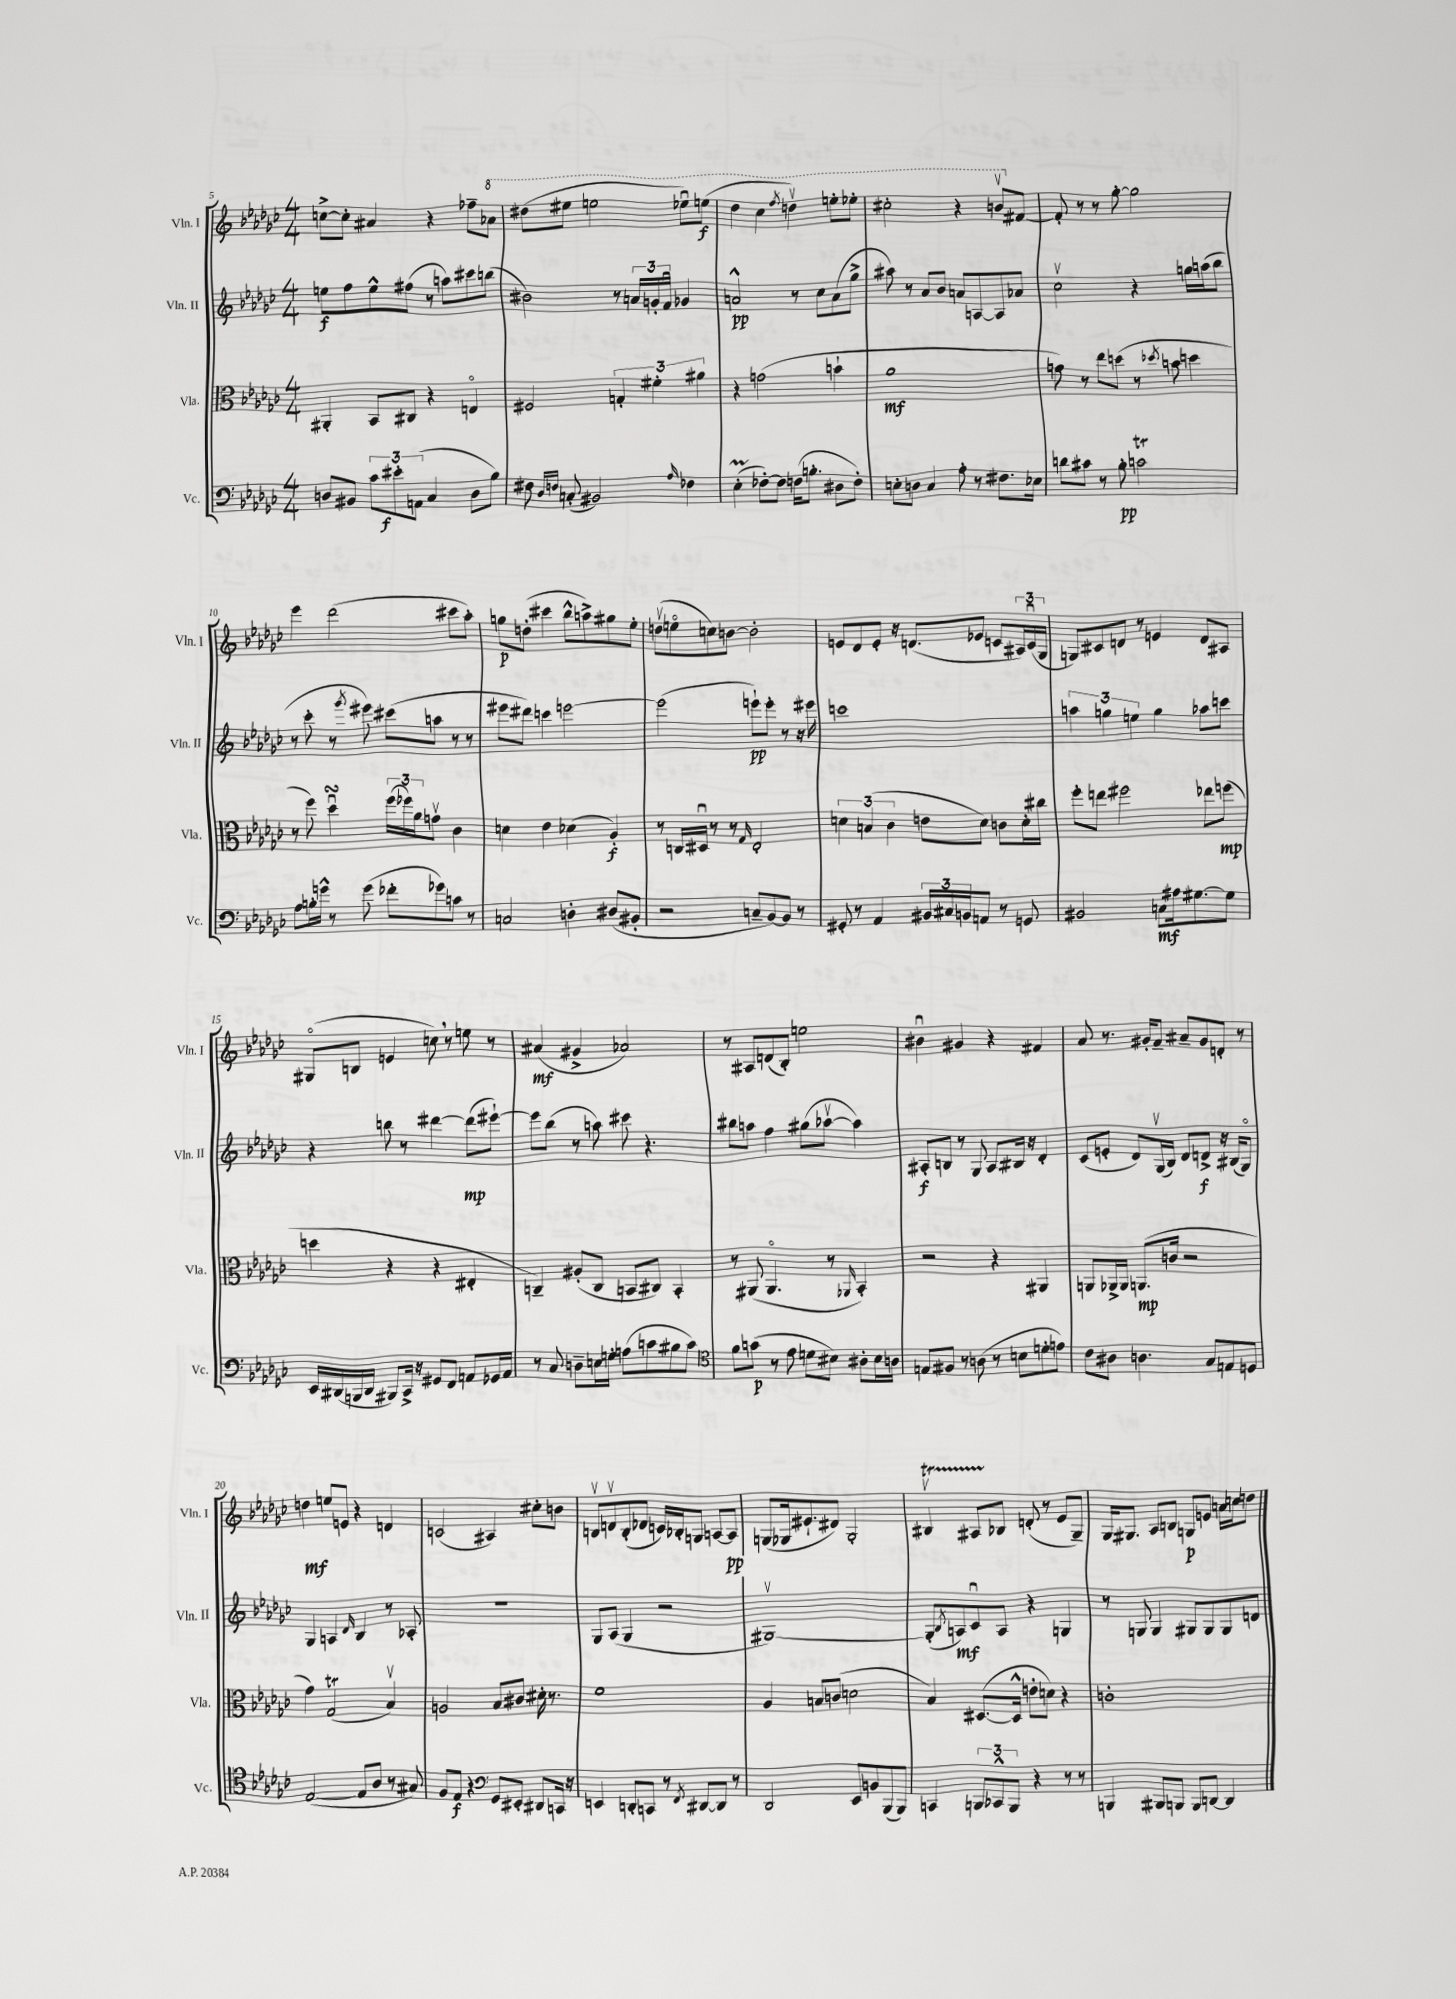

**kern	**kern	**kern	**kern
*staff4	*staff3	*staff2	*staff1
*clefF4	*clefC3	*clefG2	*clefG2
*k[b-e-a-d-g-c-]	*k[b-e-a-d-g-c-]	*k[b-e-a-d-g-c-]	*k[b-e-a-d-g-c-]
*M4/4	*M4/4	*M4/4	*M4/4
8D/L	4AA#'/	8ee\L	[8cc^\L
8BB#/J	.	8ff\	8cc'\]J
12c-\L	8BB-/L	8ee^^\	4a#/
12e#'\	.	.	.
.	8C#/J	(8ff#\J	.
(12AA\J	.	.	.
4C-/	4r	8r	4r
.	.	8aa\L)	.
8D\L	4Eo/	8ccc#\	8ff-~\L
8B-\J)	.	(8bb\J	8aa-\J
=	=	=	=
8F#\	2F#/	2b#\)	(8ddd#\L
16qqD-/LL	.	.	.
16qqF/JJ	.	.	.
(8C'/	.	.	8eee#\J
2BB#/)	.	.	2eee\
.	6G'/	8r	.
.	.	24a/LL	.
.	6f#'\	24g'/	.
.	.	24fu/JJ	.
16qqA-/	.	.	.
4F-\	.	4g-/	8eee-u\L)
.	6a#\	.	.
.	.	.	(8eee\J
=	=	=	=
(4E-'\	4r	2a^^/	4ddd-\
[8F-'\L)	(2g\	.	4ccc-\
8F-\]J	.	.	.
.	.	.	8qfff/
(16F\LK	.	8r	4dddv\)
8.B'\J	.	.	.
.	.	8cc-\L	.
8D#\L	4b`\	(8a\	8eee'\L
8F'\J)	.	8gg-^\J	8eee-'\J
=	=	=	=
8E'\L	1a-	8aa#\)	2ccc#'\
8D\J	.	8r	.
4C-/	.	8a-/L	.
.	.	8b-/J	.
8A-'\	.	8a/L	4r
8r	.	[8A/	.
8.F#\L	.	8A/]	8bbv/L
.	.	8a-/J	[8f#/J
16E-\Jk	.	.	.
=	=	=	=
8d\L	8g\)	2cc-v\	8f#'/]
8c#\J	8r	.	8r
8r	8ee-\L	.	8r
8B-'\	(8dd\J	.	[8gg-'\
2c\	8r	4r	2gg-\]
.	8qdd-/	.	.
.	8b\	.	.
.	4dd\	16gg\LL	.
.	.	(16aa\J	.
.	.	8bb-\J	.
=	=	=	=
8A-\L	8r	8r	4eee-\
16B'\L	8ff\)	8ccc-'\	.
16g^^\JJ	.	.	.
8r	4dd-u\	8r	(2ddd-\
.	.	8qggg-/	.
(8g\	.	8eee#\)	.
8f-'\L	(24ff\LL	(8ccc#\L	.
.	24ff-\)	.	.
.	24a-\J	.	.
8g-\)	8gv\J	8aa\J	.
8c\J	4c-\	8r	8ccc#\L
8r	.	8r	8aa-'\J)
=	=	=	=
2C/	4d\	8eee#\L	8gg\L
.	.	8ddd#\J)	(8dd'\J
.	4e-\	4ccc\	4ccc#\
4D'\	(4d-\	[2eee\	8bb-^^\L
.	.	.	8aa^\)
(8D#/L	4A-'/)	.	8gg#\
8BB#'/J	.	.	8ee-'\J
=	=	=	=
2r	8r	(2eee\]	(8ddv\L
.	16C/LL	.	8eeo\
.	16D#u/JJ	.	.
.	8r	.	8cc\)
.	8r	.	[8b\J
.	16qqG-/	.	.
8C~/L	2E-'/	8eee`\L)	2b'\]
[8BB-/)	.	8eee'\J	.
8BB-/]J	.	8r	.
8r	.	16r	.
.	.	16eee#\	.
=	=	=	=
8GG#'/	6d\	1ccc	8e/L
8r	.	.	8d-/
.	(6B/	.	.
4AA-/	.	.	8e'/J
.	6c-\	.	.
.	.	.	16r
.	.	.	(8.d/L
24BB#/LL	8e\L	.	.
24C#/	.	.	.
24BB/J	.	.	.
8AA/J	8d\J)	.	8e-/J
8r	8c\L	.	8c/L
8GG/	16d'\L	.	24A#/L)
.	.	.	(24cu/
.	16cc#\JJ	.	.
.	.	.	24G-/JJ
=	=	=	=
2BB#/	8ff'\L	6aa\	8G/L)
.	8ee\J	.	8c#/
.	.	6gg\	.
.	2ff#\	.	8d/J
.	.	6ee\	.
.	.	.	8r
8C\L	.	4gg\	4e/
16A#\k	.	.	.
[8.G#\	.	.	.
.	8ee-\L	8aa-\L	8d/L
8G#\]J	(8ff\J	8ccc\J	8A#/J
=	=	=	=
16EE-/LL	4dd\	4r	(8G#o/L
(16DD#/	.	.	.
16BBB/	.	.	8B/J
16DD#/JJ	.	.	.
8BBB#/L)	4r	8bb\	4e/
16CC-^/Jk	.	8r	.
16r	.	.	.
8GG#/L	4r	[4ddd#\	8cc\)
8FF/J	.	.	8r
8AA/L	4E#'/	(8ddd#\]L	8ee\
16GG-/L	.	[8eee#`\J)	8r
16AA/JJ	.	.	.
=	=	=	=
8r	4C~/)	8eee#\]L	(4a#/
8C-/	.	(8bb-\J	.
8D~\L	(8A#'/L	8r	4g#^/
16E\L	8C/J	8aa\)	.
16G'\JJ	.	.	.
(8A\L	8BB/L	8ccc#\	2a-/)
8c\	8C#/J)	4.r	.
8B#\	4BB'/	.	.
8c\J)	.	.	.
=	=	=	=
*clefC4	*	*	*
8f\L	8r	8bb#\L	8r
(8g\J	(8AA#/	8aa\J	8A#/L
8r	4.AA#o/	4ff\	(8d/
8e-\	.	.	8B-'/J)
8d\L	.	(8gg#\L	2ee\
8B#\J)	8r	[8aa-v\J	.
.	16qqAA-/	.	.
8A#'\L	4BB-'/)	4aa-\])	.
16B#\L	.	.	.
16A\JJ	.	.	.
=	=	=	=
8E/L	2r	8A#'/L	4b#u\
8F#/J	.	8B/J	.
8r	.	8r	4g#/
(8A\	.	8G-/	.
8r	4r	8A#/L	4r
8B\L	.	16B#/Jk	.
.	.	16r	.
8d'\	4AA#/	4d-'/	4f#/
8e\J)	.	.	.
=	=	=	=
8c-\L	8AA/L	(8c-/L	8a-/
8A#\J	16AA-^/L	8e'/J	8.r
.	16AA-/JJ	.	.
4.A\	(8.AA/L	8d-/L)	.
.	.	.	16g#'/LK
.	.	(16G-v/L	8f~/J
.	16c/Jk	16B-/JJ)	.
.	2r	8d-/L	8a#~/L
8G-/L	.	8d^/J	8g#/
8E/	.	16r	8d'/J
.	.	(16B#/LK	.
8D/J	.	8G-o/J)	8r
=	=	=	=
([2E-/	4g-\)	4G-/	4dd\
.	(2G-/	4A/	8ee/L
.	.	.	8e/J
.	.	16qqd-/	.
8E-/]L	.	4B-/	4r
8A-/J	.	.	.
8r	4B-v/)	8r	4d/
8G#/)	.	8A-'/	.
=	=	=	=
8F/L	2A/	1r	(2c/
8E-/J	.	.	.
4r	.	.	.
*clefF4	*	*	*
8GG-/L	8B-/L	.	4A#/)
8EE#'/J	8c#/J	.	.
8DD#/L	16d#'\	.	8cc#'\L
.	8.r	.	.
16CC/Jk	.	.	8b\J
16r	.	.	.
=	=	=	=
4EE/	1f	8G-/L	8Bv/L
.	.	(8A-/J	8dv/
8DD'/L	.	4G-/	(8B'/
8CC/J	.	.	8d-/J
8r	.	2r	16c/LL)
.	.	.	16B-'/J
8qFF/	.	.	.
[8DD#/L	.	.	8G/J
8DD#/]J	.	.	[8A/L
8r	.	.	8A/]J
=	=	=	=
2DD-/	4A-/	[1G#v)	(8G/L
.	.	.	16G-/k
.	.	.	8.e#`/
.	8B/L	.	.
.	(8c/J	.	8d#/J)
8EE-/L	2d\	.	2G-'/
8BB/	.	.	.
(8BBB-/	.	.	.
8BBB-/J)	.	.	.
=	=	=	=
4CC/	4B-/)	(8G#'/]L	4B#v/
.	.	8qB-/	.
.	.	8A/)	.
12BBB/L	([8.D#/L	8c-u/	8A#/L
12CC-^^/	.	.	.
.	.	8A/J	8B-/J
12BBB/J	.	.	.
.	16D#^^/]Jk	.	.
4r	8e'\L	4r	(8d'/
.	8d\J)	.	8r
8r	4r	4G/	8e-/L
8r	.	.	8G-~/J)
=	=	=	=
4BBB/	1c'	8r	16G-/LK
.	.	.	8.G#/J
.	.	8G/	.
8BBB#/L	.	4G/	8A-/L
8BBB/J	.	.	8B/J
8BBB/L	.	8G#/L	8G/L
[8DD/J	.	8G#/	8e/J
4DD/]	.	8G#/	16a\LL
.	.	.	16cc\J
.	.	8d/J	8dd\J
==	==	==	==
*-	*-	*-	*-
